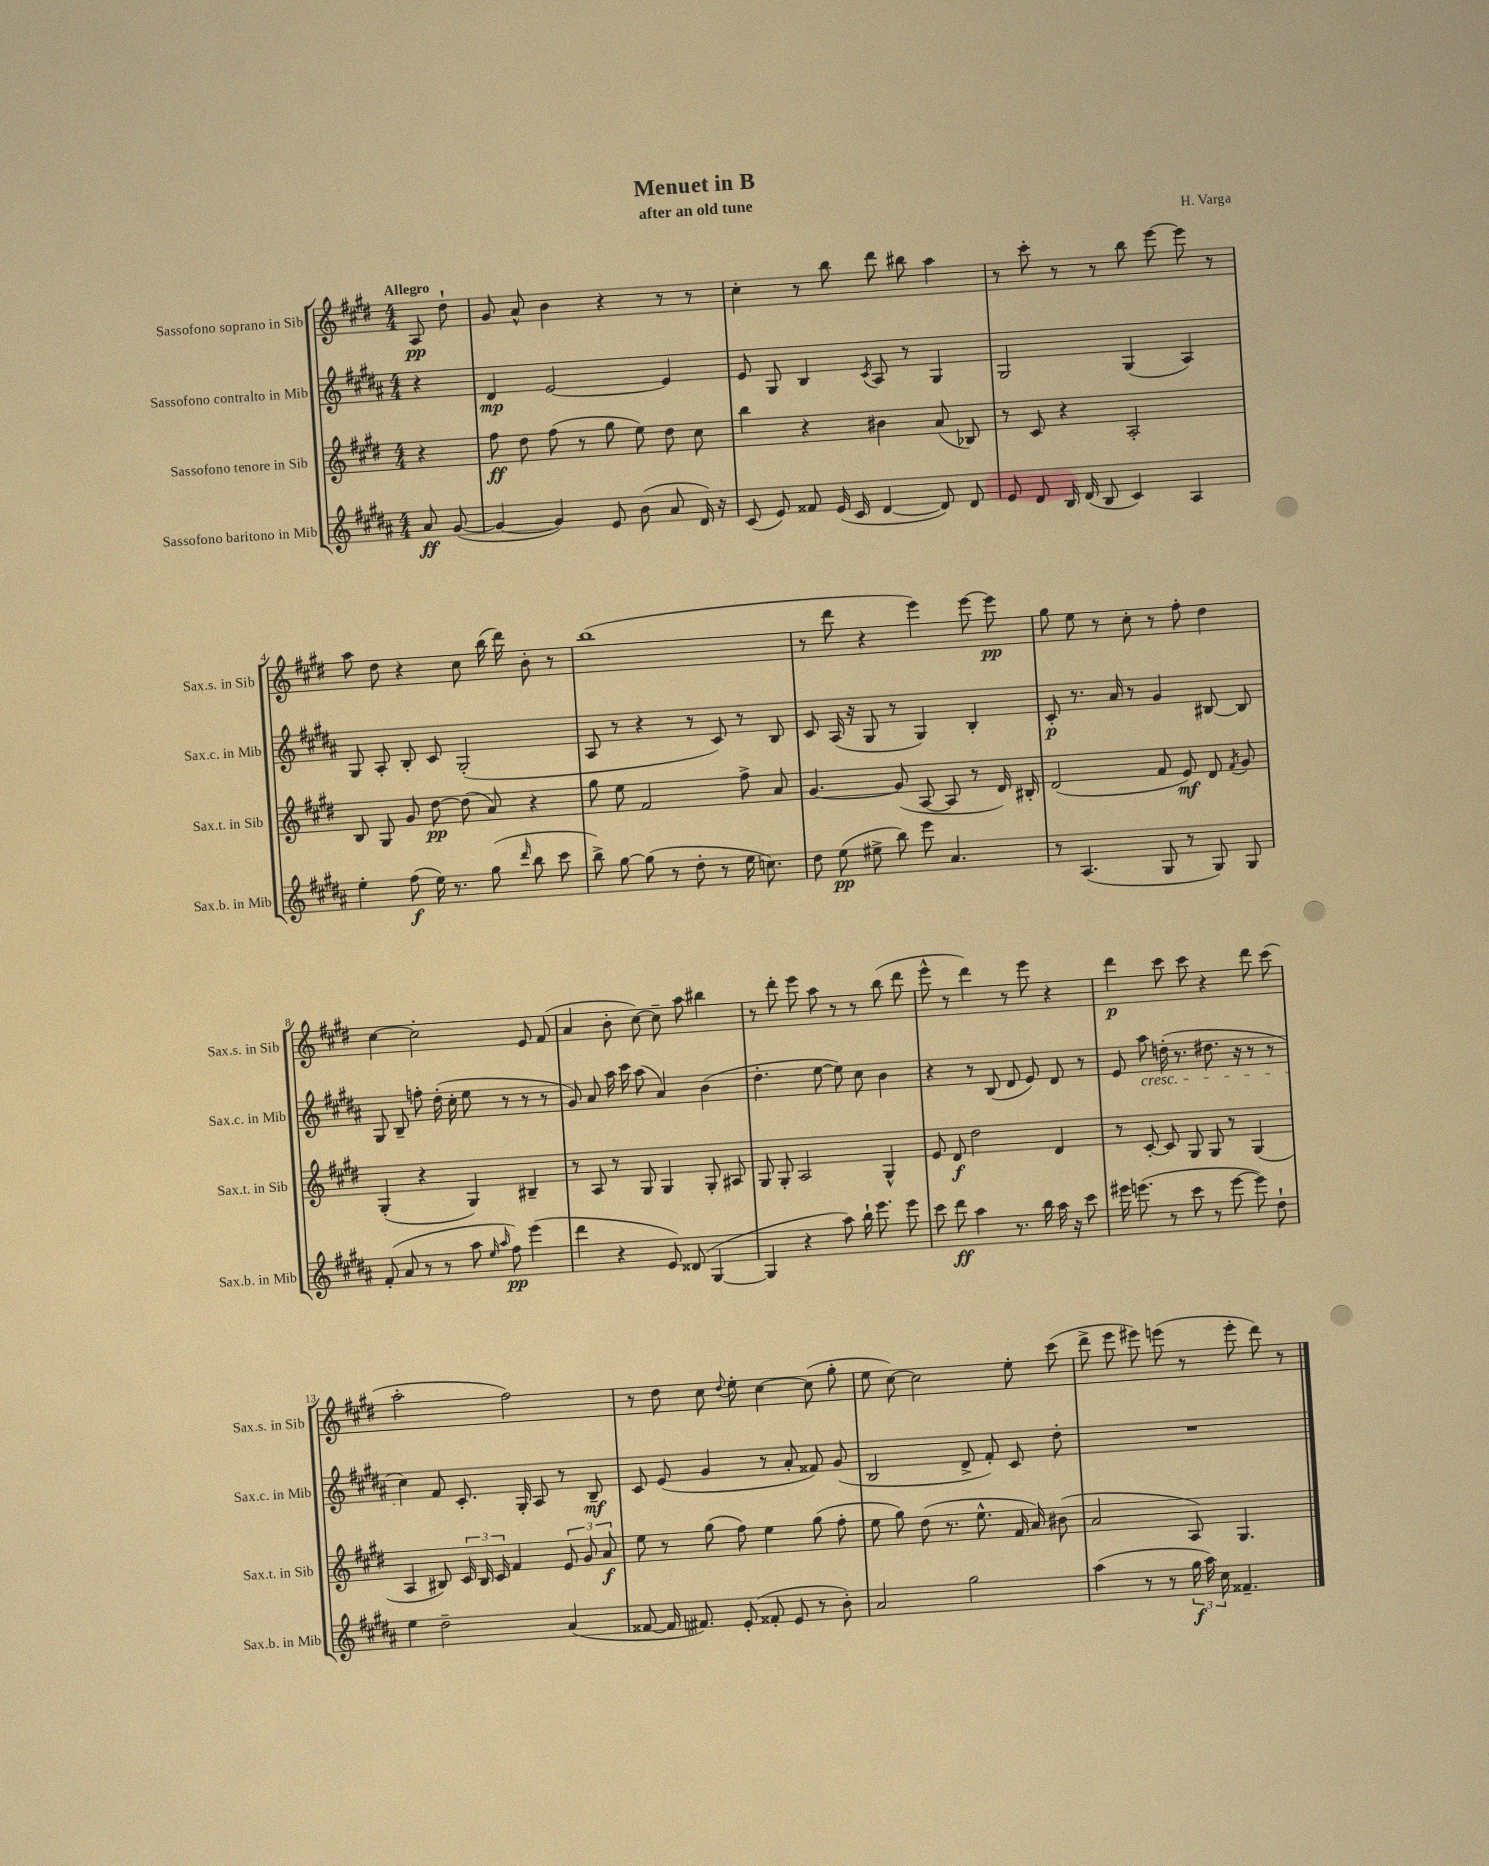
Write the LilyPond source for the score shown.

\header { title = "Menuet in B" composer = "H. Varga" subtitle = "after an old tune" }
<<
\new StaffGroup <<
\new Staff = "s0" \with { instrumentName = "Sassofono soprano in Sib" shortInstrumentName = "Sax.s. in Sib" } {
    \clef treble \key e \major \numericTimeSignature \time 4/4 \partial 4 \tempo "Allegro"
    \autoBeamOff a8\pp dis''8-! |
    gis'8 a'8-^ b'4 r4 r8 r8 |
    cis''4-. r8 b''8 dis'''8 bis''8 a''4 |
    r8 cis'''8-. r8 r8 b''8 e'''8~ e'''8 r8 |
    a''8 dis''8 r4 cis''8 b''16( dis'''16) b'8-. r8 |
    b''1( |
    r8 dis'''8 r4 e'''4) e'''8~ e'''8\pp |
    gis''8 e''8 r8 cis''8-. r8 fis''8-. dis''4 |
    cis''4~ cis''2-. e'8 fis'8( |
    a'4 b'8-. cis''8~) cis''8-- a''8 bis''4 |
    r8 dis'''8-. e'''8 a''8 r8 r8 b''8( dis'''8 |
    e'''8-^ r8 dis'''4) r8 e'''8 r4 |
    dis'''4\p cis'''8 cis'''8 r4 dis'''8 cis'''8( |
    a''2-. fis''2) |
    r8 dis''8 cis''8 \appoggiatura { dis''8 } e''8-. cis''4~ cis''8( gis''8-. |
    e''8 cis''8~) cis''2 e''8-. cis'''8( |
    dis'''8-> e'''8 eis'''8) e'''8( r8 e'''8-. dis'''8) r8 \bar "|." |
}
\new Staff = "s1" \with { instrumentName = "Sassofono contralto in Mib" shortInstrumentName = "Sax.c. in Mib" } {
    \clef treble \key b \major \numericTimeSignature \time 4/4 \partial 4
    \autoBeamOff r4 |
    dis'4\mp e'2~ e'4 |
    e'8 gis8 b4 \acciaccatura { cis'8 } ais8 r8 gis4 |
    gis2 gis4( ais4) |
    gis8 ais8-. b8-. cis'8 gis2-.( |
    ais8 r8 r4 r8 cis'8) r8 b8 |
    cis'8 ais16( r16 gis8 r8 gis4) b4-. |
    cis'8-.\p r8. ais'16 r8 gis'4 bis8~ bis8 |
    gis8 b8-- f''8-. dis''16-.( cis''16-. e''8 r8 r8 r8 |
    gis'8) ais'8 ais''16 cis'''16 ais''8( ais'4) b'4( |
    dis''4.-. e''8~ e''8) cis''8 b'4 |
    r4 r8 b8( dis'8 e'8) dis'8 r8 |
    e'8 ais''8\cresc d''16-.( r8. dis''8. r16 r8 r8 |
    cis''4\!) fis'8 cis'8.-. gis16-. ais8 r8 b8--\mf |
    cis'8 e'8( gis'4 r8 ais'8-. fisis'8) gis'8( |
    b2 dis'8-> fis'8-.) cis'8 dis''8-. |
    R1 \bar "|." |
}
\new Staff = "s2" \with { instrumentName = "Sassofono tenore in Sib" shortInstrumentName = "Sax.t. in Sib" } {
    \clef treble \key e \major \numericTimeSignature \time 4/4 \partial 4
    \autoBeamOff r4 |
    fis''8\ff dis''8 fis''8( r8 gis''8 e''8) dis''8 cis''8 |
    b''4 r4 bis'4 a'8( bes8) |
    r8 cis'8 r4 a2-. |
    b8 gis8 gis'8 dis''8~\pp dis''8( a'8) r4 |
    gis''8 e''8 fis'2 fis''8-> a'8 |
    gis'4.~ gis'8( a8~ a8 r8 dis'16) bis16-. |
    dis'2( fis'8 e'8\mf) dis'8 \acciaccatura { fis'8 } gis'8 |
    gis4-.( r4 gis4) bis4-- |
    r8 a8 r8 gis8 gis4 gis8-. ais8 |
    gis8 gis8-. a2 gis4-^ |
    e'8 dis'8\f dis''2 dis'4 |
    r8 cis'8~-. cis'8 gis8 gis8 r8 gis4( |
    a4 bis8) \tuplet 3/2 { cis'16 bis16 cis'16 } fis'4 \tuplet 3/2 { e'8 gis'8 a'8\f } |
    e''8 r8 gis''8( fis''8) e''4 gis''8( fis''8-. |
    e''8 gis''8) dis''8( r8. e''8.-^ fis'16 a'16) bis'8( |
    a'2 a8) gis4. \bar "|." |
}
\new Staff = "s3" \with { instrumentName = "Sassofono baritono in Mib" shortInstrumentName = "Sax.b. in Mib" } {
    \clef treble \key b \major \numericTimeSignature \time 4/4 \partial 4
    \autoBeamOff ais'8\ff gis'8~( |
    gis'4~ gis'4) e'8 b'8( ais'8 dis'16) r16 |
    cis'8( e'8) fisis'8 e'16( cis'16 dis'4~ dis'8) dis'8 |
    e'8 dis'8 b16 dis'16( b8 cis'4) ais4 |
    e''4-. fis''8\f( e''16) r8. gis''8( \grace { dis'''16 } b''8 cis'''8 |
    b''8->) gis''8~ gis''8( r8 dis''8-. r8 e''16 c''8.) |
    dis''8 e''8\pp( eis''8-> b''8) e'''8 ais'4. |
    r8 ais4.( gis8 r8 gis8) gis8 |
    fis'8-.( ais'8 r8 r8 ais''8 \grace { e''16 ais''16 } fis''8\pp) e'''4( |
    dis'''4 r4 e'8) disis'8( gis4~ |
    gis4 r4 ais''8) b''16-! e'''8. e'''8 |
    cis'''8 dis'''8\ff ais''4 r8. b''16 ais''16 r16 cis'''8 |
    eis'''16 e'''8.( r8 cis'''8 r8 e'''8~ e'''8) dis''8-! |
    e''4 dis''2-- ais'4( |
    fisis'8~ fisis'16 fis'8.) e'8-.( fisis'8-. e'8 r8 b'8-.) |
    ais'2 gis''2 |
    ais''4( r8 r8 \tuplet 3/2 { gis''16\f ais''16) cis''16 } fisis'4.-- \bar "|." |
}
>>
>>
